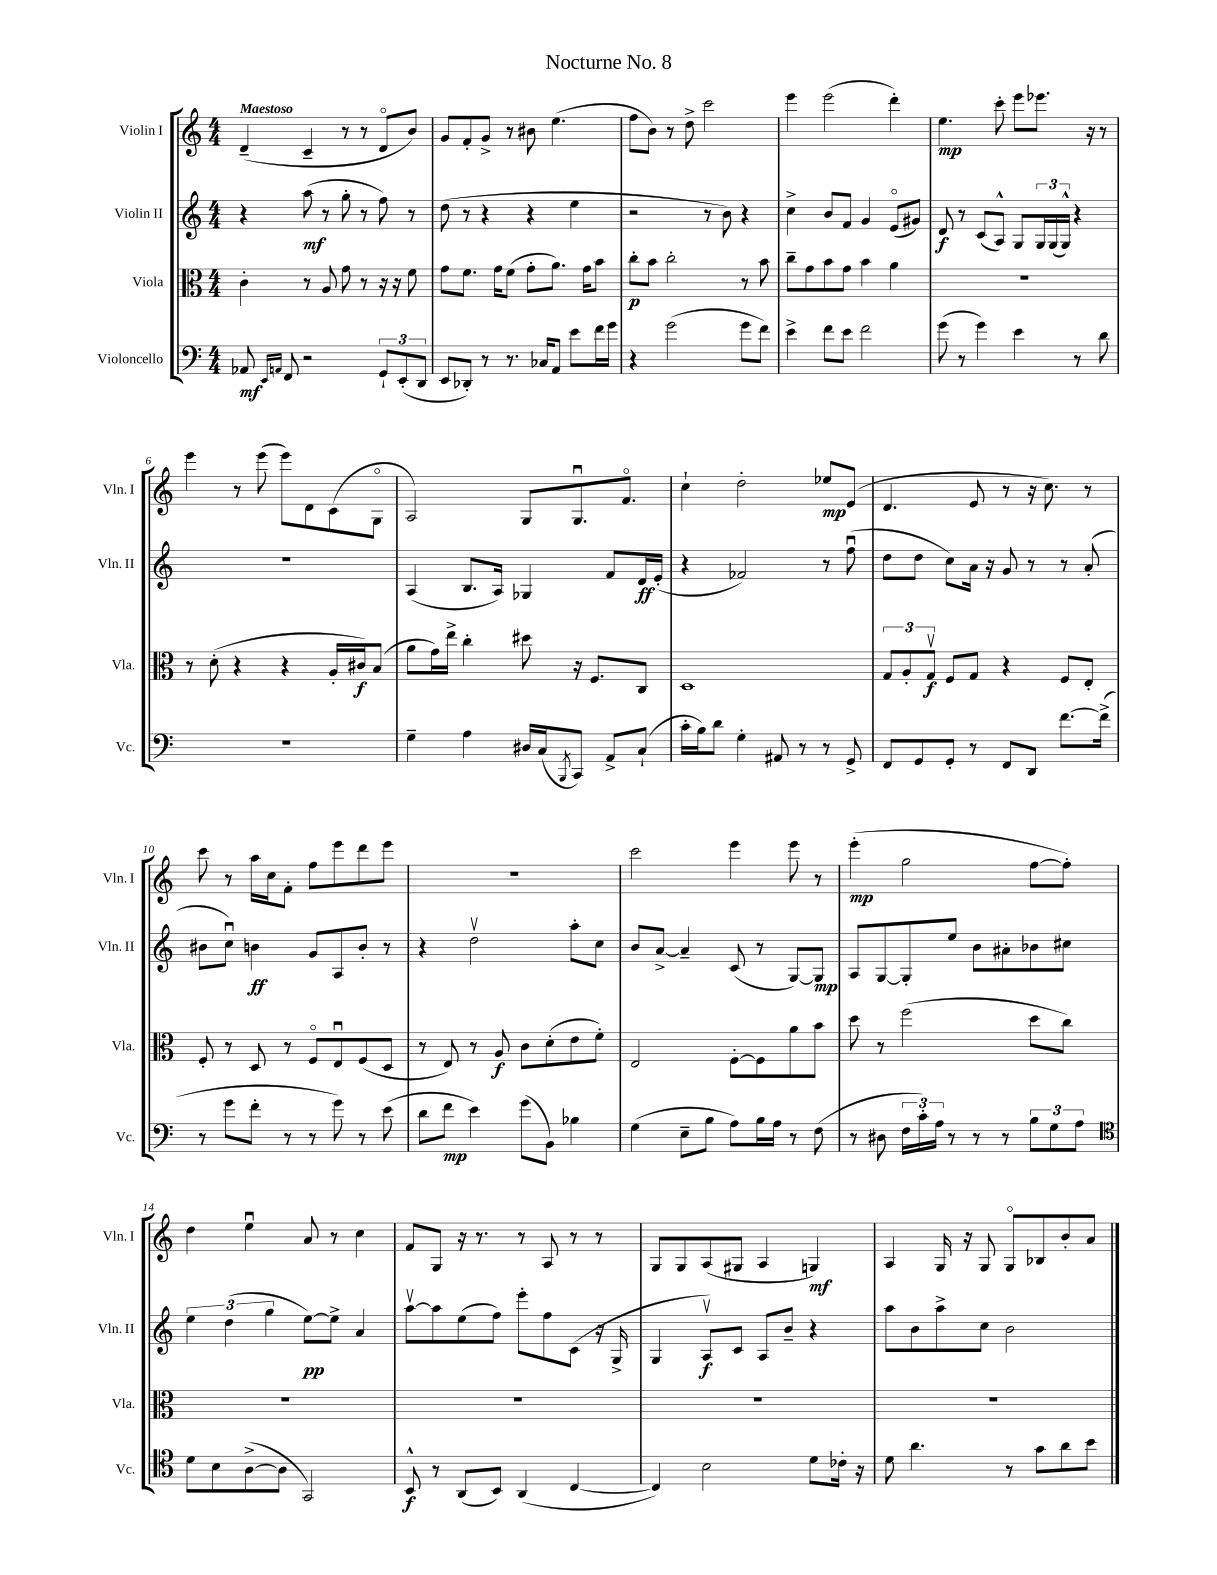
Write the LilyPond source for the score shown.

\header { title = "Nocturne No. 8" }
<<
\new StaffGroup <<
\new Staff = "s0" \with { instrumentName = "Violin I" shortInstrumentName = "Vln. I" } {
    \clef treble \key c \major \numericTimeSignature \time 4/4 \tempo "Maestoso"
    d'4--( c'4-- r8 r8 d'8\flageolet b'8) |
    g'8 f'8-. g'8-> r8 bis'8 e''4.( |
    f''8 b'8) r8 d''8-> c'''2 |
    e'''4 e'''2( d'''4-.) |
    e''4.\mp c'''8-. e'''8 ees'''8. r16 r8 |
    e'''4 r8 e'''8( e'''8) d'8 c'8( g8\flageolet |
    a2) g8 g8.\downbow f'8.\flageolet |
    c''4-! d''2-. ees''8\mp e'8( |
    d'4. e'8 r8 r16 c''8.) r8 |
    c'''8 r8 a''16 c''16 f'8-. f''8 e'''8 d'''8 e'''8 |
    r1 |
    c'''2 e'''4 e'''8 r8 |
    e'''4-.\mp( g''2 f''8~ f''8-.) |
    d''4 e''4\downbow a'8 r8 c''4 |
    f'8 g8 r16 r8. r8 a8 r8 r8 |
    g8 g8 a8( gis8 a4 g4\mf) |
    a4 g16 r16 g8 g8\flageolet bes8 b'8-. a'8 \bar "|." |
}
\new Staff = "s1" \with { instrumentName = "Violin II" shortInstrumentName = "Vln. II" } {
    \clef treble \key c \major \numericTimeSignature \time 4/4
    r4 a''8\mf( r8 g''8-. r8 f''8) r8 |
    d''8( r8 r4 r4 e''4 |
    r2 r8 b'8) r4 |
    c''4-> b'8 f'8 g'4 e'8\flageolet( gis'8) |
    d'8\f r8 c'8( a8-^) g8 \tuplet 3/2 { g16 g16( g16-^) } r4 |
    r1 |
    a4( b8. a16) ges4 f'8 d'16\ff e'16-.( |
    r4 fes'2) r8 f''8\downbow( |
    d''8 d''8 c''8) a'16 r16 g'8 r8 r8 a'8-.( |
    bis'8 c''8\downbow) b'4\ff g'8 a8 b'8-. r8 |
    r4 d''2\upbow a''8-. c''8 |
    b'8 a'8~-> a'4-- c'8( r8 g8~) g8\mp |
    a8 g8~ g8-. e''8 b'8 ais'8-. bes'8 cis''8 |
    \tuplet 3/2 { e''4 d''4( g''4 } e''8~\pp) e''8-> a'4 |
    a''8~\upbow a''8 e''8( f''8) e'''8-. f''8 c'8( r16 g16-> |
    g4 a8\upbow\f) c'8 a8 b'8-- r4 |
    a''8 b'8 a''8-> c''8 b'2 \bar "|." |
}
\new Staff = "s2" \with { instrumentName = "Viola" shortInstrumentName = "Vla." } {
    \clef alto \key c \major \numericTimeSignature \time 4/4
    c'4-. r8 a8 g'8 r8 r16 r16 f'8 |
    g'8 f'8. g'16 f'8( g'8-. a'8.) g'16 b'8 |
    c''8-.\p b'8 c''2-. r8 b'8 |
    c''8-- g'8 b'8 g'8 b'4 a'4 |
    r1 |
    r8 d'8-.( r4 r4 a16-. cis'16\f) b8( |
    a'8 g'16) e''16-> c''4-. dis''8 r16 f8. c8 |
    d1 |
    \tuplet 3/2 { g8 a8-. g8\upbow\f } f8 g8 r4 f8 e8-. |
    f8-. r8 d8 r8 f8\flageolet e8\downbow f8( d8 |
    r8 e8) r8 a8\f c'8 d'8-.( e'8 f'8-.) |
    e2 f8~-. f8 a'8 b'8 |
    d''8 r8 f''2( d''8 c''8) |
    R1 |
    R1 |
    R1 |
    R1 \bar "|." |
}
\new Staff = "s3" \with { instrumentName = "Violoncello" shortInstrumentName = "Vc." } {
    \clef bass \key c \major \numericTimeSignature \time 4/4
    aes,8\mf \grace { e,16 a,16 } f,8 r2 \tuplet 3/2 { g,8-! e,8-.( d,8 } |
    e,8 des,8-.) r8 r8. ces16 a,8 e'8 f'16 g'16 |
    r4 g'2( g'8 f'8) |
    e'4-> f'8 e'8 f'2 |
    g'8( r8 g'4) e'4 r8 d'8 |
    R1 |
    g4-- a4 dis16 c16( \acciaccatura { b,,8 } c,8) a,8-> c8-!( |
    c'16-. b16) d'8 g4-. ais,8 r8 r8 g,8-> |
    f,8 g,8 g,8-. r8 f,8 d,8 f'8.~ f'16->( |
    r8 g'8 f'8-. r8 r8 g'8) r8 e'8( |
    d'8 f'8\mp e'4) g'8( b,8) bes4 |
    g4( e8-- b8 a8) b16 a16 r8 f8( |
    r8 dis8 \tuplet 3/2 { f16 c'16-.) a16 } r8 r8 r8 \tuplet 3/2 { b8 g8 a8 } |
    \clef tenor d'8 b8 a8~->( a8 g,2) |
    b,8-^\f r8 a,8( b,8) a,4( c4~ |
    c4) b2 d'8 ces'16-. r16 |
    d'8 a'4. r8 g'8 a'8 b'8 \bar "|." |
}
>>
>>
